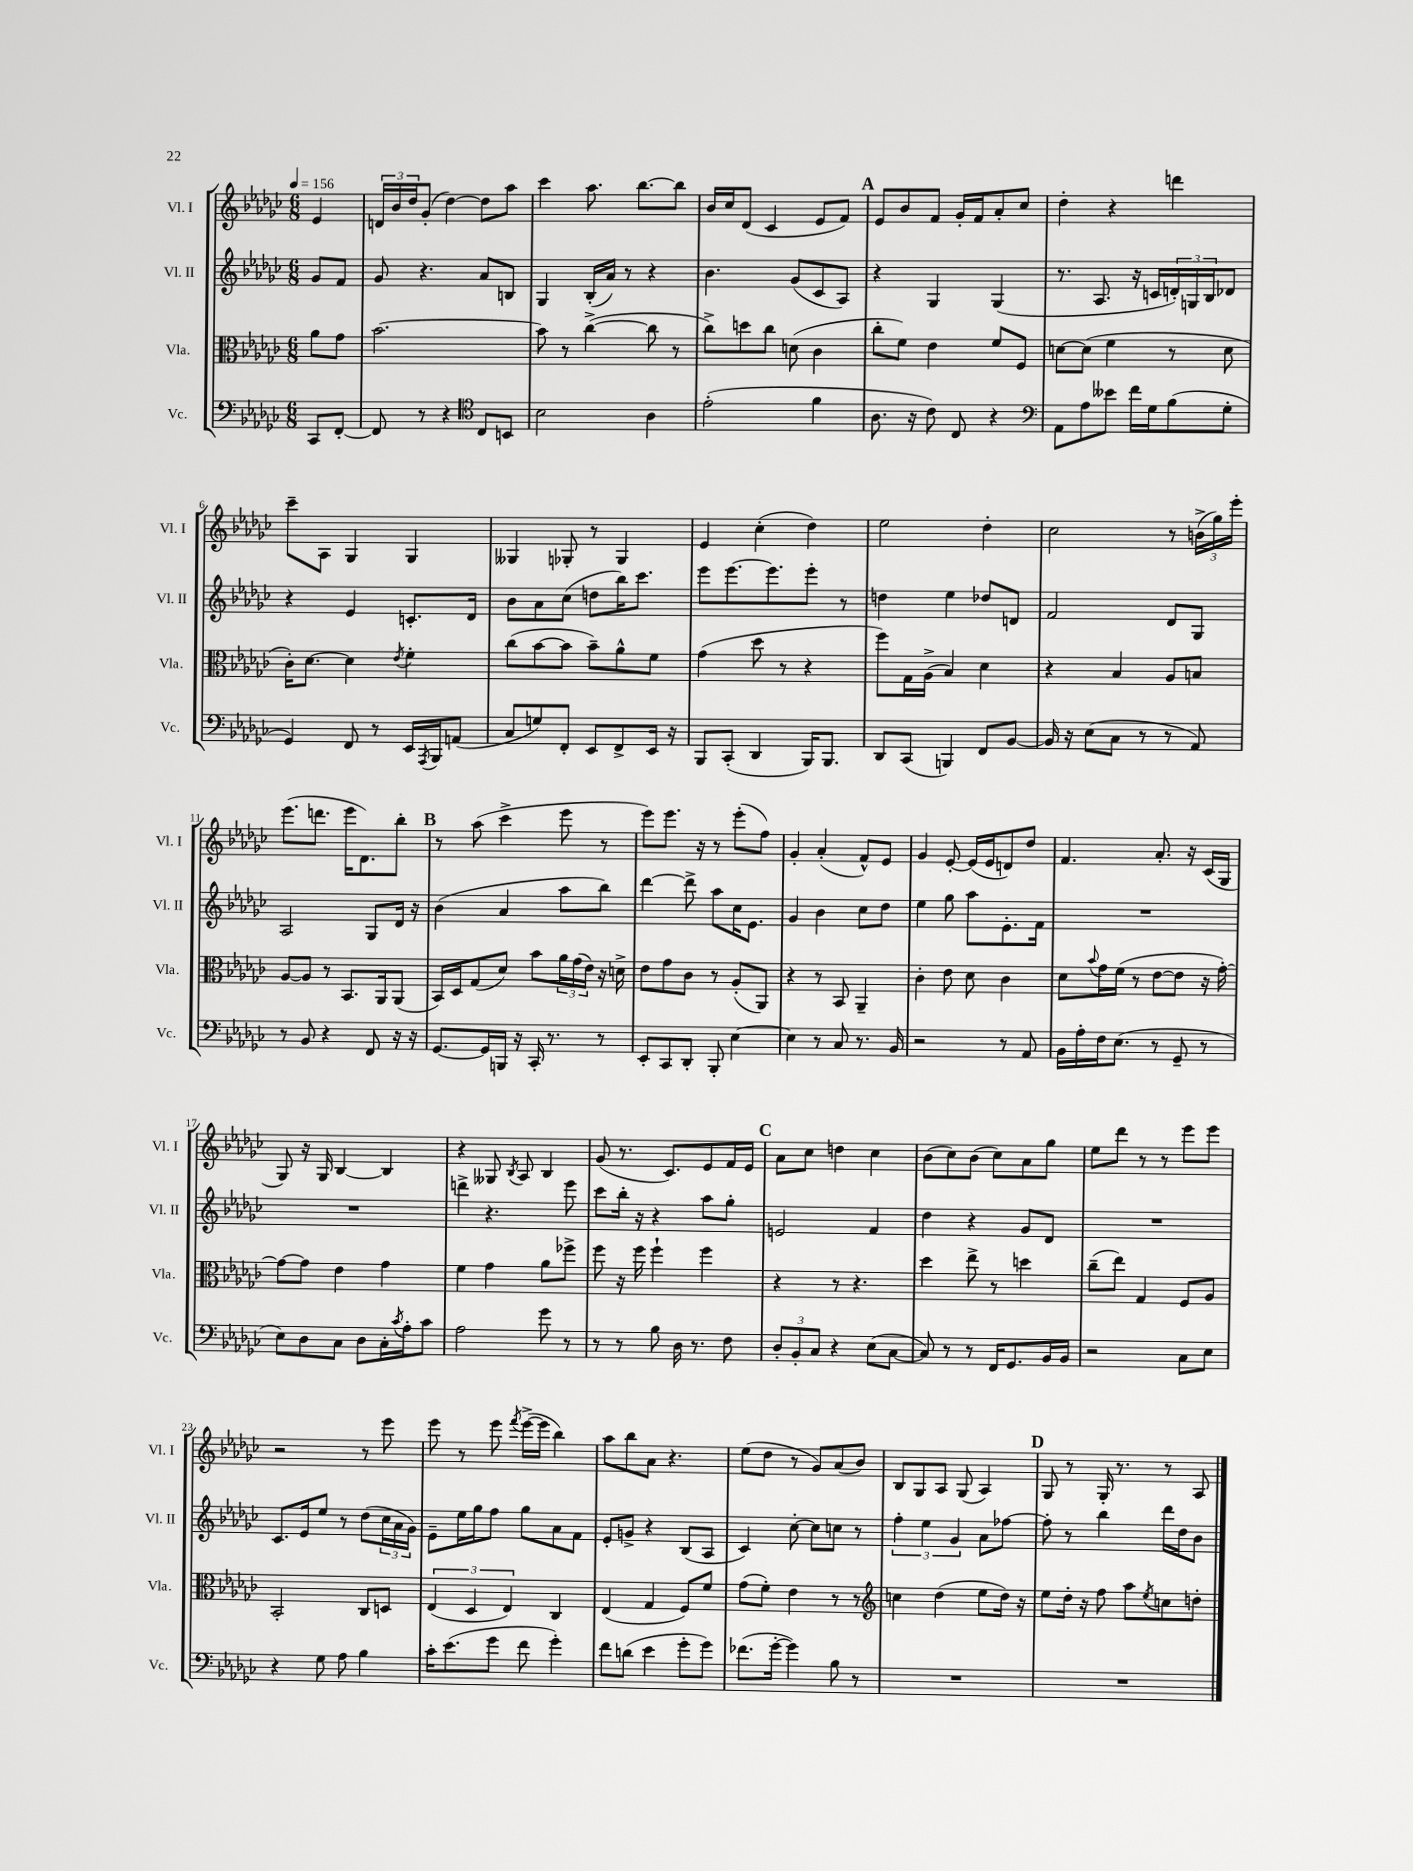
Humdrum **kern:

**kern	**kern	**kern	**kern
*staff4	*staff3	*staff2	*staff1
*clefF4	*clefC3	*clefG2	*clefG2
*k[b-e-a-d-g-c-]	*k[b-e-a-d-g-c-]	*k[b-e-a-d-g-c-]	*k[b-e-a-d-g-c-]
*M6/8	*M6/8	*M6/8	*M6/8
*MM156	*MM156	*MM156	*MM156
8CC-/L	8a-\L	8g-/L	4e-/
[8FF'/J	8g-\J	8f/J	.
=	=	=	=
8FF/]	[2.b-\	8g-/	24d/LL
.	.	.	24b-/
.	.	.	24dd-/J
8r	.	4.r	(8g-'/J
4r	.	.	[4dd-\)
*clefC4	*	*	*
8C-/L	.	8a-/L	8dd-\]L
8BB/J	.	8B/J	8aa-\J
=	=	=	=
2B-\	8b-\]	4G-/	4ccc-\
.	8r	.	.
.	([4cc-^\	(16B-'/LL	8.aa-\
.	.	16a-/JJ)	.
.	.	8r	.
.	.	.	[8.bb-\L
4A-\	8cc-\]	4r	.
.	8r	.	8bb-\]J
=	=	=	=
(2e-'\	8cc-^\L)	4.b-\	16b-/LL
.	.	.	16cc-/J
.	8dd\	.	(8d-/J
.	8cc-\J	.	4c-/
.	(8d\	(8g-/L	.
4f\	4c-\	8c-/	8e-/L
.	.	8A-/J)	8f/J)
=	=	=	=
8.A-\	8cc-'\L	4r	8e-/L
.	8f\J)	.	8b-/
16r	.	.	.
8c-\)	4e-\	4G-/	8f/J
8C-/	.	.	16g-'/LL
.	.	.	16f/J
4r	8f/L	(4G-/	8a-'/
.	8F/J	.	8cc-/J
=	=	=	=
*clefF4	*	*	*
8AA-\L	[8d\L	8.r	4dd-'\
8A-\	(8d\]J	.	.
.	.	8.A-/	.
8e--\J	4f\	.	4r
16f\LL	.	16r	.
16G-\J	.	16c/LL	.
(8B-\	8r	24d'/)	4ddd\
.	.	24G/	.
.	.	24B-/J	.
8G-'\J	8d\	8d-/J	.
=	=	=	=
4GG-/)	16c-'\LK)	4r	8ccc-~\L
.	[8.d-\J	.	.
.	.	.	8A-\J
8FF/	4d-\]	4e-/	4G-/
8r	.	.	.
.	8qe-/	.	.
16EE-/LL	4f'\	8.c'/L	4G-/
8qAAA-/	.	.	.
16BBB-/J	.	.	.
(8AA/J	.	.	.
.	.	16d-/Jk	.
=	=	=	=
8C-/L	(8cc-\L	8b-\L	4G--/
8G/)	[8b-\	8a-\	.
8FF'/J	8b-\]J	(8cc-\J	8G-'/
8EE-/L	8b-~\L)	8dd\L	8r
8FF^/	8a-^^\	16bb-\K)	4G-/
.	.	8.ccc-\J	.
16EE-/Jk	8f\J	.	.
16r	.	.	.
=	=	=	=
8BBB-/L	(4g-\	8eee-\L	4e-/
(8CC-'/J	.	[8.eee-\	.
4DD-/	8dd-\	.	(4cc-'\
.	.	8.eee-\]	.
.	8r	.	.
16BBB-/LK)	4r	8eee-'\J	4dd-\)
8.BBB-/J	.	.	.
.	.	8r	.
=	=	=	=
8DD-/L	8ff\L)	4dd\	2ee-\
(8CC-/J	16G-\L	.	.
.	(16A-^\JJ	.	.
4BBB/)	4B-/)	4ee-\	.
8FF/L	4d-\	8dd-/L	4dd-'\
[8BB-/J	.	8d/J	.
=	=	=	=
16BB-/]	4r	2f/	2cc-\
16r	.	.	.
(8E-\L	.	.	.
8C-\J	4B-/	.	.
8r	.	.	.
8r	8A-/L	8d-/L	8r
8AA-/)	8B/J	8G-/J	(24b^\LL
.	.	.	24gg-\)
.	.	.	24eee-'\JJ
=	=	=	=
8r	[8A-/L	2A-/	(8.eee-\L
8BB-/	8A-/]J	.	.
.	.	.	8.ddd\J
4r	8r	.	.
.	8.BB-/L	.	16eee-\LK
.	.	.	8.d-\)
8FF/	.	8G-/L	.
.	16AA-/k	.	.
16r	(8AA-/J	16d-/Jk	8bb-'\J
16r	.	16r	.
=	=	=	=
[8.GG-/L	16BB-/LL)	(4b-\	8r
.	16D-/J	.	.
.	(8G-/	.	(8aa-\
16GG-/]L	.	.	.
16BBB/JJ	8d-/J)	4a-/	4ccc-^\
16r	.	.	.
16CC-'/	8b-\L	.	.
8.r	.	.	.
.	24a-\L	8aa-\L	8eee-\
.	(24g-\	.	.
.	24e-\JJ)	.	.
8r	16r	8bb-\J)	8r
.	16d^\	.	.
=	=	=	=
8EE-'/L	8e-\L	[4ddd-\	8eee-\L)
8CC-/	8g-\	.	8.eee-\J
8DD-'/J	8c-\J	8ddd-^\]	.
.	.	.	16r
8BBB-'/	8r	8aa-\L	8r
[4E-\	(8A-'/L	16cc-\K	(8eee-'\L
.	.	8.e-\J	.
.	8AA-/J)	.	8ff\J)
=	=	=	=
4E-\]	4r	4g-/	4g-'/
8r	8r	4b-\	(4a-'/
8C-/	8BB-/	.	.
8.r	4AA-~/	8cc-\L	8f^^/L)
.	.	8dd-\J	8e-/J
16BB-/	.	.	.
=	=	=	=
2r	4c-'\	4ee-\	4g-/
.	8e-\	8gg-\	[8e-'/
.	8d-\	8aa-\L	(16e-/]LL
.	.	.	16e-/J
8r	4c-\	8.e-'\	8d/)
8AA-/	.	.	8dd-/J
.	.	16f\Jk	.
=	=	=	=
16BB-\LL	8d-\L	2.r	4.f/
16A-'\	.	.	.
.	8qqb-/	.	.
16F\J	16g-\L	.	.
(8.E-\J	(16f\JJ	.	.
.	8r	.	.
8r	[8e-\L	.	8.a-'/
8GG-~/	8e-\]J	.	.
.	.	.	16r
8r	16r	.	(16c-/LL
.	[16g-'\)	.	16G-/JJ
=	=	=	=
8E-\L)	8g-\_L	2.r	8G-/)
8D-\	8g-\]J	.	16r
.	.	.	16G-/
8C-\J	4e-\	.	[4B-/
8D-\L	.	.	.
16C-'\L	4g-\	.	4B-/]
8qc-/	.	.	.
16A-'\J	.	.	.
8c-\J	.	.	.
=	=	=	=
2A-\	4f\	4ddd^\	4r
.	4g-\	4.r	8G--/
.	.	.	8qB-/
.	.	.	8A-/
8g-\	8a-\L	.	4B-/
8r	8ff-^\J	8eee-\	.
=	=	=	=
8r	8ff\	8ccc-\L	(8g-/
8r	16r	16bb-'\Jk	8.r
.	16ff\	16r	.
8B-\	4ff`\	4r	.
.	.	.	8.c-/L)
16D-\	.	.	.
8.r	.	.	.
.	4ff\	8aa-\L	8e-/
8F\	.	8gg-'\J	16f/L
.	.	.	16e-/JJ
=	=	=	=
12D-'/L	4r	2e/	8a-\L
12BB-'/	.	.	.
.	.	.	8cc-\J
12C-/J	.	.	.
4r	8r	.	4dd\
.	4.r	.	.
(8E-\L	.	4f/	4cc-\
[8C-\J	.	.	.
=	=	=	=
8C-/])	4dd-\	4dd-\	(8b-\L
8r	.	.	8cc-\)
8r	8ee-^\	4r	(8b-\J
16FF/LK	8r	.	8cc-\L)
8.GG-/	.	.	.
.	4dd\	8g-/L	8a-\
16BB-/L	.	8d-/J	8gg-\J
16BB-/JJ	.	.	.
=	=	=	=
2r	(8cc-~\L	2.r	8ee-\L
.	8ee-\J)	.	8ddd-\J
.	4G-/	.	8r
.	.	.	8r
8C-\L	8F/L	.	8eee-\L
8E-\J	8A-/J	.	8eee-\J
=	=	=	=
4r	2BB-'/	8.c-/L	2r
.	.	16e-/k	.
8G-\	.	8ee-/J	.
8A-\	.	8r	.
4B-\	8C-/L	(8dd-\L	8r
.	8D/J	24cc-\L	8eee-\
.	.	24a-\	.
.	.	24g-\JJ)	.
=	=	=	=
16c-'\LK	(6E-/	8e-~\L	8eee-\
(8.e-\	.	.	.
.	.	16ee-\L	8r
.	6D-/	.	.
.	.	16gg-\J	.
8g-\J	.	8ff\J	8eee-\
.	6E-/)	.	.
.	.	.	8qfff/
8f\	.	8gg-\L	([16eee-^\LL
.	.	.	16eee-\]JJ
4g-'\)	4C-/	8a-\	4bb-\)
.	.	8f\J	.
=	=	=	=
8f\L	(4E-/	8e-'/L	8aa-\L
(8d\J	.	8g^/J	8bb-\
4e-\	4G-/	4r	8a-\J
.	.	.	4.r
8g-'\L	8F/L)	(8B-/L	.
8g-\J)	8f/J	8A-/J	.
=	=	=	=
(8.f-\L	(8g-\L	4c-/)	(8ee-\L
.	8f'\J)	.	8dd-\J
[16g-'\Jk	.	.	.
4g-\])	4e-\	[8cc-'\	8r
.	.	8cc-\]L	8g-/L)
8B-\	8r	8cc\J	(8a-/
8r	8r	8r	8b-/J)
=	=	=	=
*	*clefG2	*	*
2.r	4cc\	6ff'\	8B-/L
.	.	.	8G-/
.	.	6ee-\	.
.	(4dd-\	.	8A-/J
.	.	6g-/	.
.	.	.	(8G-/
.	8ee-\L	8a-\L	4A-/)
.	16dd-\Jk)	[8ff-\J	.
.	16r	.	.
=	=	=	=
2.r	8ee-\L	8ff-'\]	8G-/
.	16dd-'\Jk	8r	8r
.	16r	.	.
.	8ff\	4bb-\	16G-'/
.	.	.	8.r
.	8aa-\L	.	.
.	8qee-/	.	.
.	8cc\	16ddd-\LL	8r
.	.	16dd-\J	.
.	8dd'\J	8b-\J	8A-/
==	==	==	==
*-	*-	*-	*-
